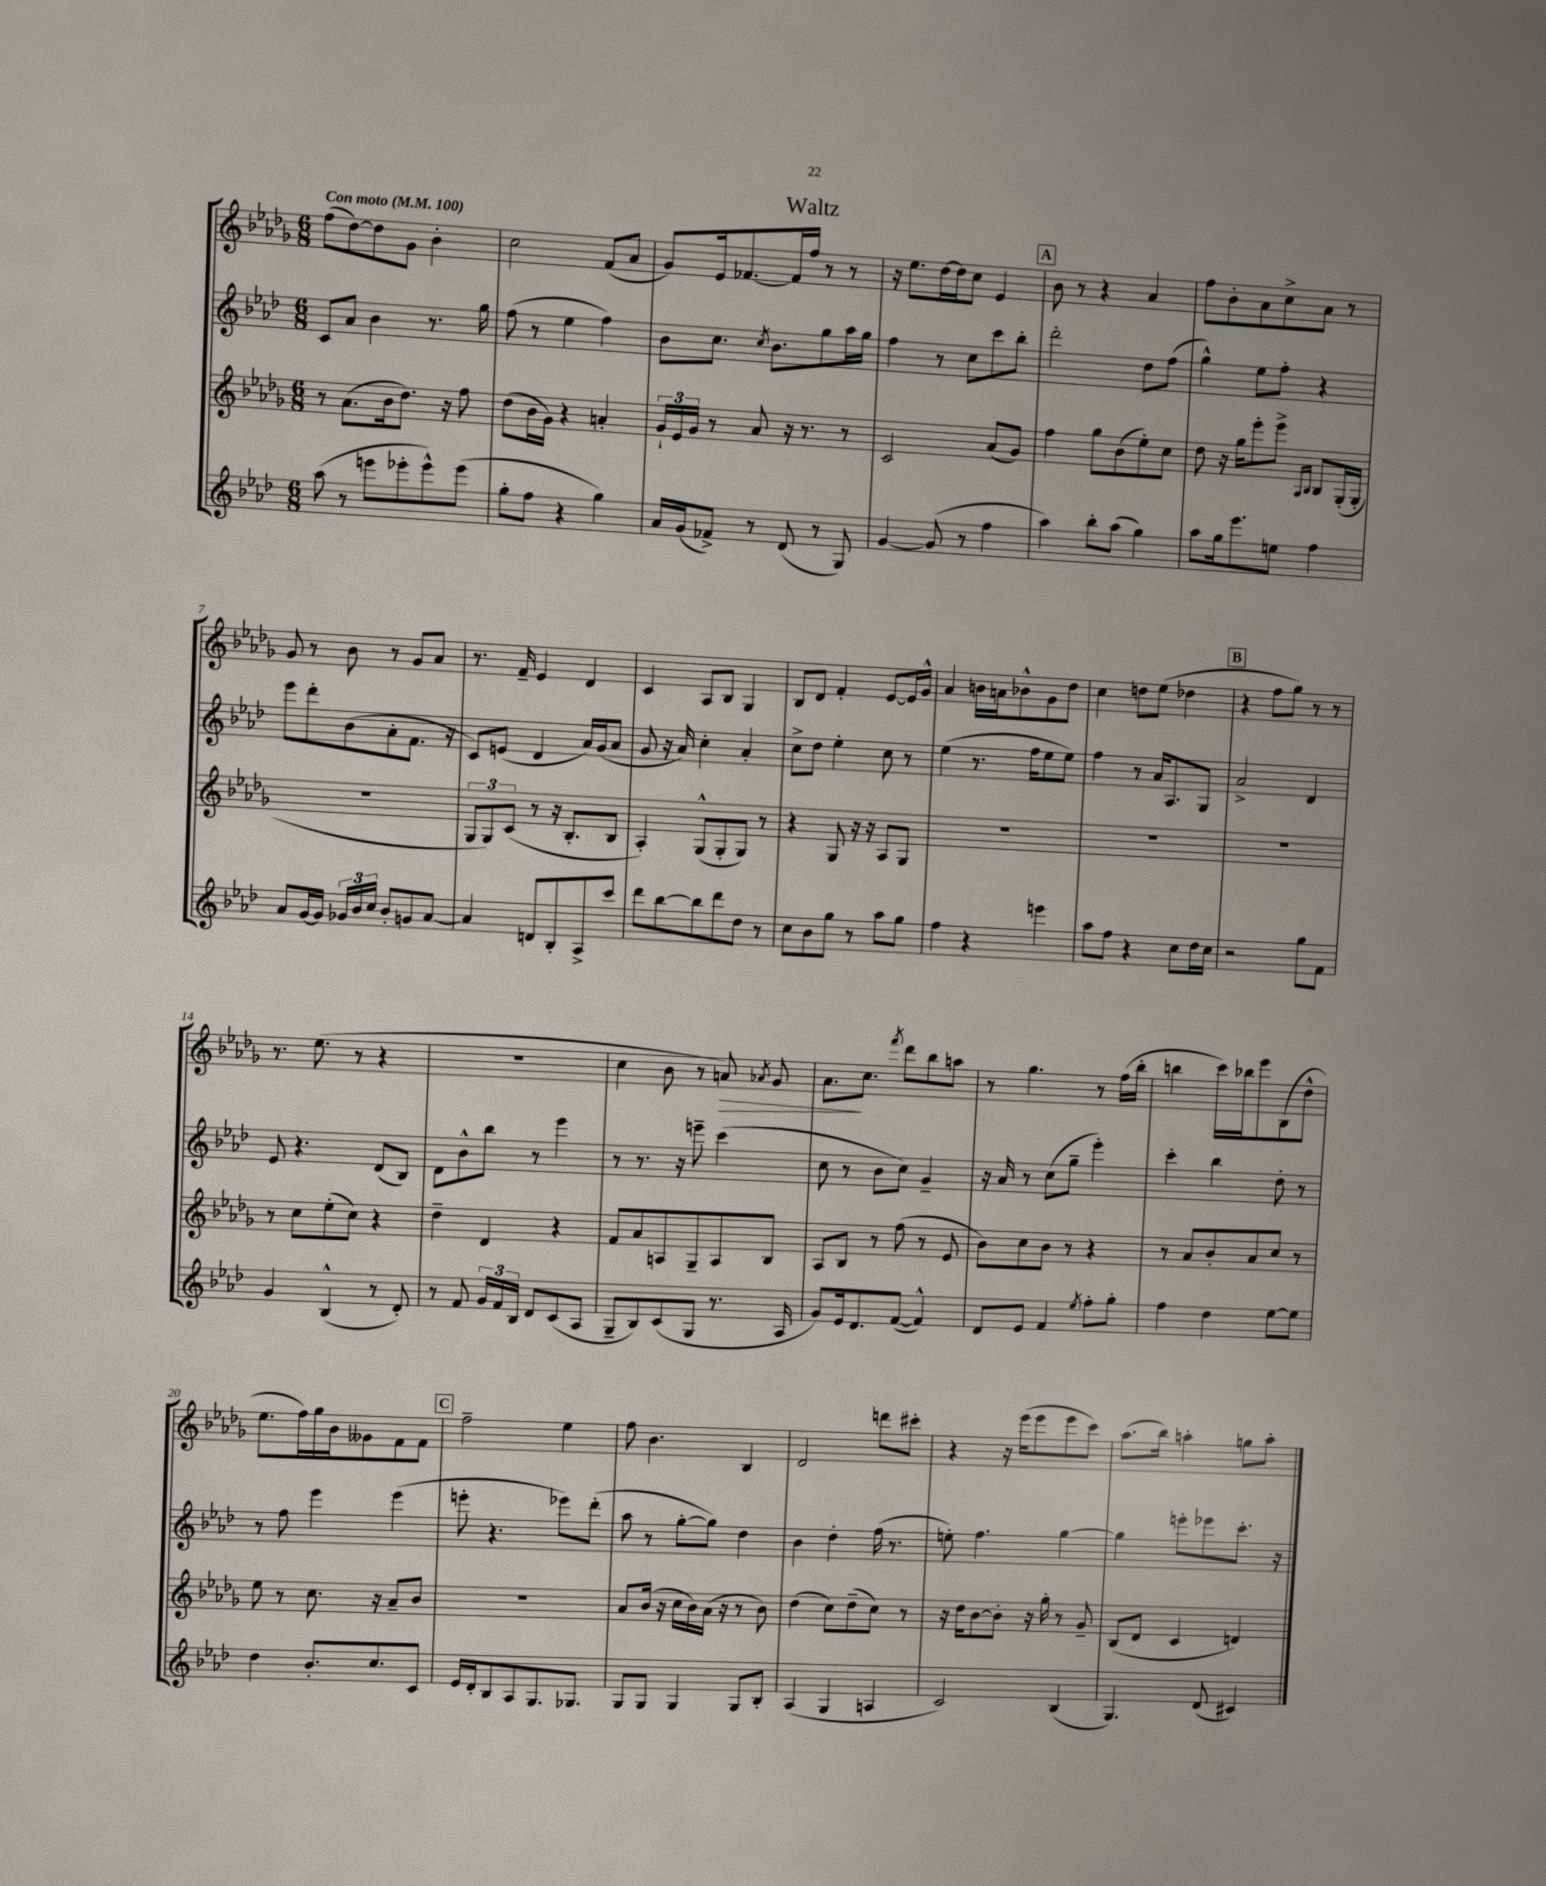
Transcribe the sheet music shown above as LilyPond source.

\header { title = "Waltz" }
<<
\new StaffGroup <<
\new Staff = "s0" {
    \clef treble \key des \major \numericTimeSignature \time 6/8 \tempo "Con moto" 4 = 100
    \autoBeamOff f''8[( des''8~) des''8 ges'8] bes'4-. |
    c''2 f'8[( aes'8] |
    ges'8[) ees'16 fes'8.~ fes'16 f''16] r8 r8 |
    r16 ees''8.[ des''16~ des''16 c''8] ees'4 |
    \mark \markup { \box "A" } bes'8 r8 r4 aes'4 |
    f''8[ bes'8-. aes'8 c''8-> aes'8] r8 |
    ges'8 r8 bes'8 r8 ges'8[ aes'8] |
    r8. f'16-- ees'4 des'4 |
    c'4 aes8[ bes8] ges4 |
    bes8[ des'8] f'4-. ees'8[~ ees'16 ges'16]-^ |
    aes'4 b'16[ a'16 bes'8-^ ges'8 des''8] |
    c''4 d''8[ ees''8]( des''4 |
    \mark \markup { \box "B" } r4 f''8[ ges''8]) r8 r8 |
    r8. ees''8.( r8 r4 |
    R2. |
    c''4 bes'8 r8 a'8\>) \acciaccatura { aes'8 } ges'8 |
    aes'8.[\! c''8.] \acciaccatura { f'''8 } des'''8[ bes''8 a''8] |
    r8 ges''4. r8 f''16[( bes''16]-. |
    b''4 c'''16[) bes''16 ees'''8 bes8( des''8]-^ |
    ees''8.[ f''16) ges''16 bes'16 geses'8 f'8 f'8] |
    \mark \markup { \box "C" } f''2-- ees''4 |
    f''8 bes'4. bes4 |
    des'2 d'''8[ cis'''8]-. |
    r4 r16 ees'''16[( ees'''8 ees'''8 c'''8]) |
    aes''8.[( bes''16]) a''4-. g''8[ a''8]-. \bar "|." |
}
\new Staff = "s1" {
    \clef treble \key aes \major \numericTimeSignature \time 6/8
    \autoBeamOff c'8[ aes'8] bes'4 r8. g''16 |
    f''8( r8 ees''4 f''4) |
    bes'8[ c''8.] \acciaccatura { c''8 } bes'8.[ g''8 aes''16 g''16] |
    f''4 r8 c''8[ c'''8 bes''8]-. |
    \mark \markup { \box "A" } des'''2-. des''8[ f''8]( |
    g''4-^) ees''8[ f''8]-. r4 |
    ees'''8[ des'''8-. bes'8( aes'8-. f'8.] r16 |
    c'8[) e'8]( des'4 aes'16[) g'16( aes'8] |
    g'8 r16 aes'16) c''4-. aes'4-. |
    c''8[-> des''8] ees''4-. c''8 r8 |
    ees''4( r8. f''16[ ees''8 ees''8]) |
    f''4 r8 aes'16[ aes8. g8] |
    \mark \markup { \box "B" } aes'2-> des'4 |
    ees'8 r4. des'8[( bes8]) |
    des'8[ bes'8-^ bes''8] r8 ees'''4 |
    r8 r8. r16 e'''8-- c'''4( |
    c''8 r8 bes'8[ c''8]) g'4-- |
    r16 aes'16 r8 c''8[( g''8]-- ees'''4-.) |
    c'''4-. bes''4 des''8-. r8 |
    r8 f''8 ees'''4 ees'''4( |
    \mark \markup { \box "C" } e'''8-. r4. ees'''8[) des'''8]-.( |
    aes''8 r8 g''8[~-. g''8]) des''4 |
    bes'4 des''4-. f''16( r8. |
    e''8-.) f''4. g''4~ |
    g''4 e'''8[-. ees'''8 c'''8.]-. r16 \bar "|." |
}
\new Staff = "s2" {
    \clef treble \key des \major \numericTimeSignature \time 6/8
    \autoBeamOff r8 aes'8.[( bes'16 des''8.]) r16 f''8 |
    des''8[( bes'16 ges'16]) r4 a'4-. |
    \tuplet 3/2 { ges'16[-! ees'16 ges'16] } r8 aes'8 r16 r8. r8 |
    c'2 aes'8[( ges'8]) |
    \mark \markup { \box "A" } f''4 ges''8[ bes'8( ees''8-.) c''8] |
    des''8 r16 ges''16[ ees'''8-. ees'''8]-> \grace { aes16[ bes16] } bes8[ ges16-.( ges16]-. |
    R2. |
    \tuplet 3/2 { ges8[ ges8) c'8]( } r8 r16 bes8.[-. bes8] |
    aes4-.) ges8[-^( ges8-. ges8]) r8 |
    r4 ges8 r16 r16 aes8[ ges8] |
    R2. |
    R2. |
    \mark \markup { \box "B" } R2. |
    r8 c''8[ ees''8-.( c''8]) r4 |
    des''4-- des'4 r4 |
    f'8[ aes'8 a8 ges8-- a8 bes8] |
    aes8[ bes8] r8 f''8( r8 ees'8 |
    bes'8[) c''8 bes'8] r8 r4 |
    r8 aes'8[ bes'8-. aes'8 c''8] r8 |
    ees''8 r8 c''8. r16 aes'8[-- bes'8] |
    \mark \markup { \box "C" } R2. |
    aes'8[ bes'16]( r16 c''16[ bes'16) aes'16]( r16 r8 bes'8) |
    des''4( c''8[) des''8--( c''8]) r8 |
    r16 des''16[ bes'8~ bes'8]-. r16 ges''16-. r8 ges'8-- |
    bes8[( des'8] c'4 d'4) \bar "|." |
}
\new Staff = "s3" {
    \clef treble \key aes \major \numericTimeSignature \time 6/8
    \autoBeamOff aes''8( r8 e'''8[ ees'''8-. ees'''8-^) ees'''8]( |
    g''8[-. f''8] r4 g''4) |
    aes'16[ g'16( fes'8]->) r8 des'8( r8 g8) |
    g'4~ g'8( r8 f''4 |
    \mark \markup { \box "A" } aes''4) bes''8[-. aes''8]( g''4) |
    aes''8[ g''16 ees'''8. e''8] f''4 |
    aes'8[ g'16~ g'16] \tuplet 3/2 { ges'16[ bes'16 c''16] } bes'8[-. g'8 aes'8]~ |
    aes'4 d'8[ bes8-. aes8-> c'''8] |
    des'''8[ bes''8~ bes''8 des'''8 des''8] r8 |
    c''8[ bes'8 g''8] r8 aes''8[ g''8] |
    f''4 r4 e'''4 |
    aes''8[ f''8] r4 c''8[ des''16 c''16] |
    \mark \markup { \box "B" } r2 g''8[ f'8] |
    g'4 bes4-^( r8 des'8-.) |
    r8 f'8 \tuplet 3/2 { g'16[ f'16 bes16] } des'8[ c'8( aes8] |
    g8[-- bes8) c'8( g8] r8. aes16 |
    g'8[) ees'16 des'8. f'8]~( f'4-^) |
    des'8[ ees'8] f'4 \acciaccatura { ees''8 } f''8[-. g''8]-. |
    f''4 des''4 ees''8[~ ees''8] |
    des''4 bes'8.[-. c''8. c'8] |
    \mark \markup { \box "C" } ees'16[ des'16-. bes8 aes8 g8. ges8.] |
    g8[ g8] g4 g8[ bes8]-. |
    aes4( g4 a4 |
    c'2) bes4( |
    g4.) des'8( cis'4) \bar "|." |
}
>>
>>
